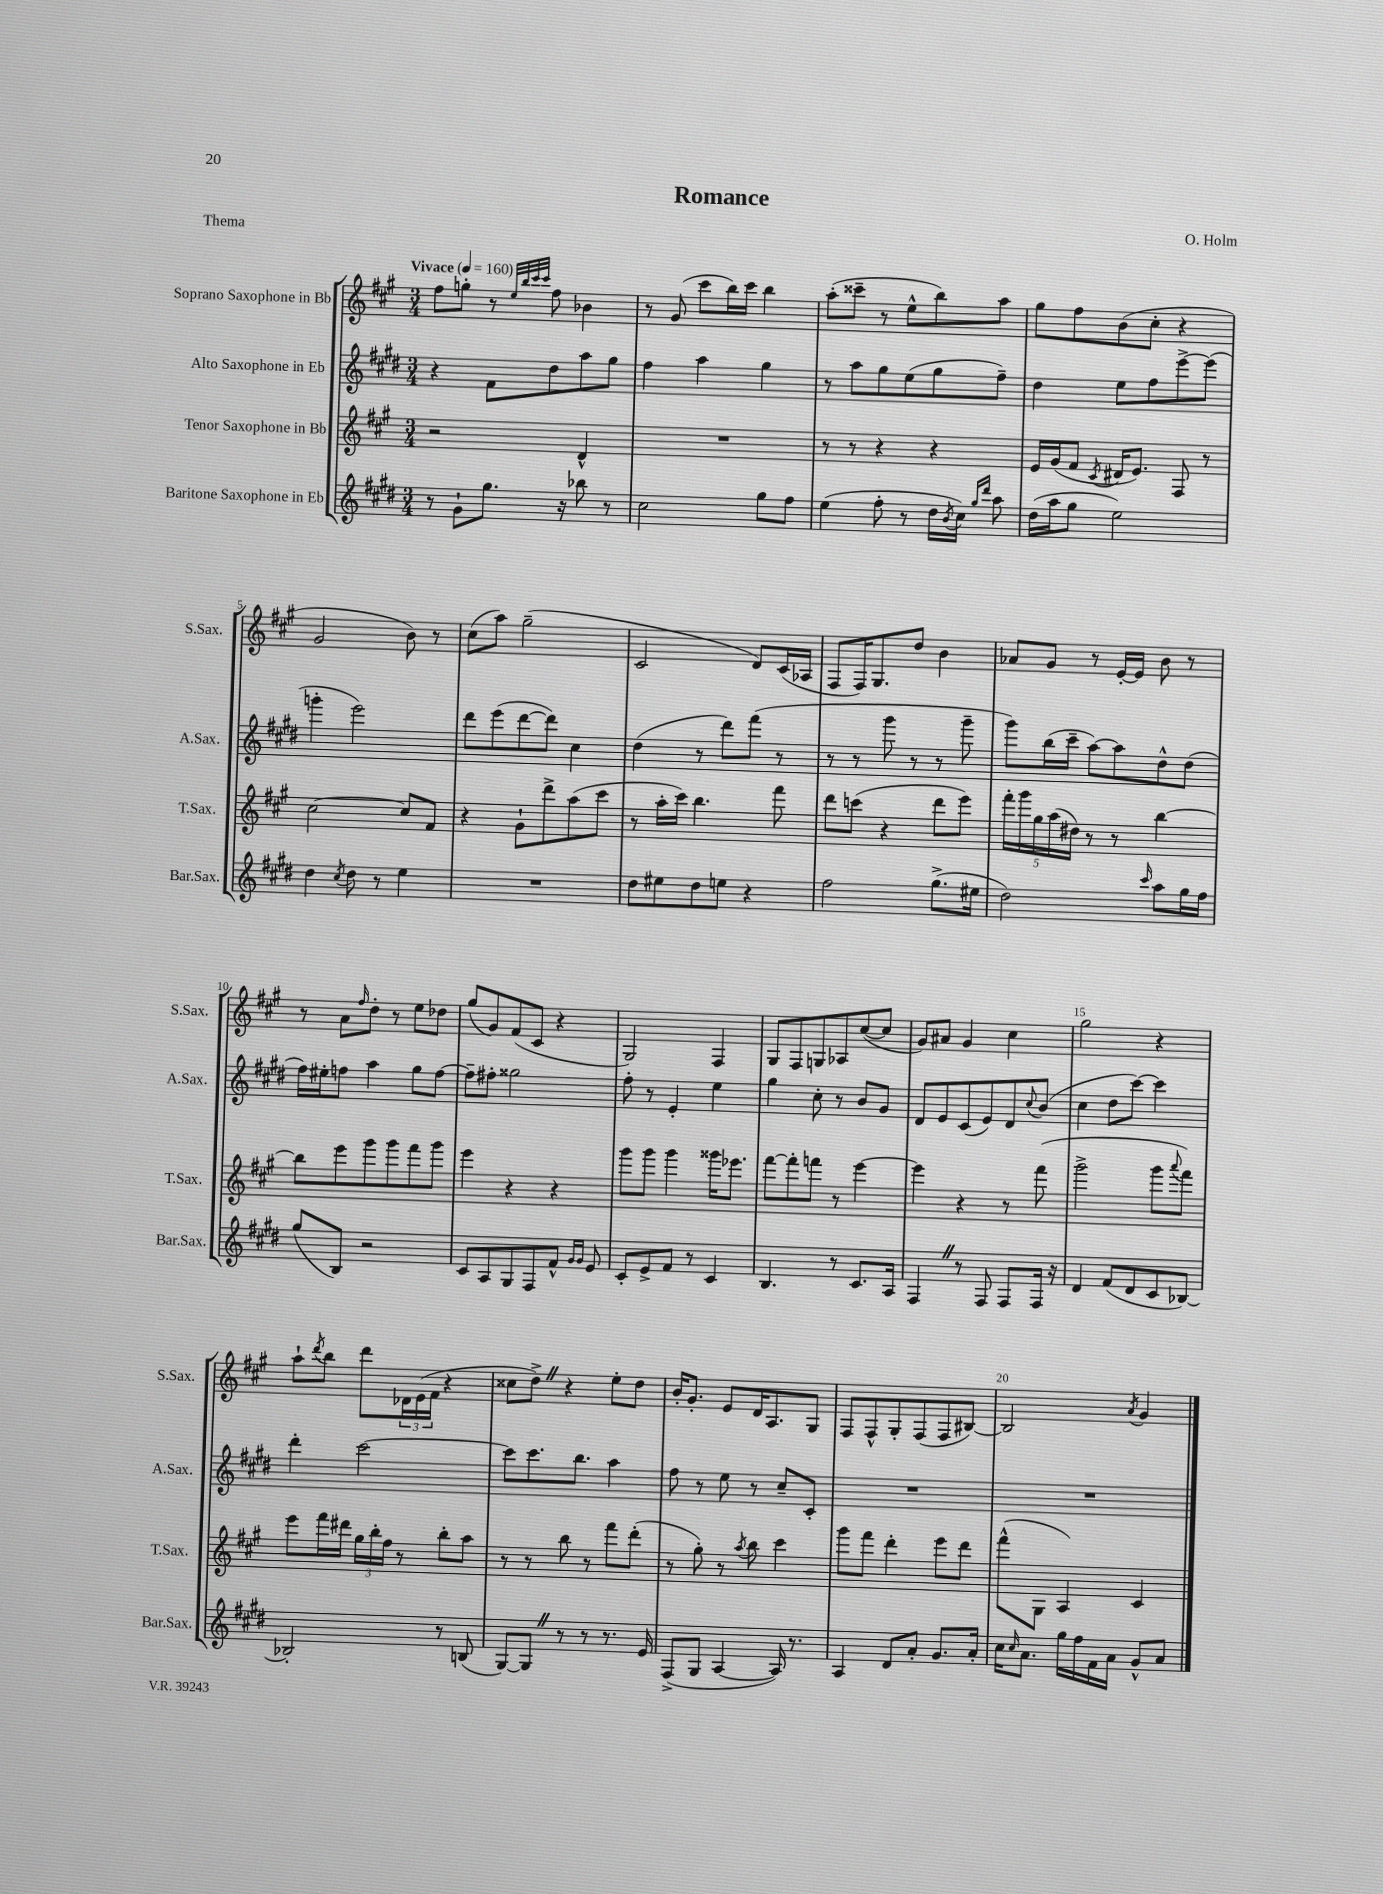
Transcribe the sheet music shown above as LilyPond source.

\header { title = "Romance" composer = "O. Holm" piece = "Thema" }
<<
\new StaffGroup <<
\new Staff = "s0" \with { instrumentName = "Soprano Saxophone in Bb" shortInstrumentName = "S.Sax." } {
    \clef treble \key a \major \numericTimeSignature \time 3/4 \tempo "Vivace" 4 = 160
    fis''8 g''8-. r8 \grace { e''32 b''32 cis'''32 cis'''32 } fis''8 bes'4 |
    r8 gis'8( cis'''8 b''16) cis'''16 b''4 |
    a''8-.( cisis'''8-- r8 e''8-^ b''8) a''8 |
    gis''8 fis''8 b'8( cis''8-. r4 |
    gis'2 b'8) r8 |
    cis''8( a''8) gis''2--( |
    cis'2 d'8) cis'16( aes16 |
    fis8 fis16) gis8. d''8 b'4 |
    aes'8 gis'8 r8 e'16~-. e'16 b'8 r8 |
    r8 a'8 \grace { fis''16 } d''8-. r8 e''8 des''8 |
    gis''8( gis'8) fis'8( cis'8 r4 |
    gis2) fis4 |
    gis8 fis8 g8 aes8 cis''8~( cis''8 |
    gis'8) ais'8 gis'4 cis''4 |
    gis''2 r4 |
    a''8-! \acciaccatura { d'''8 } b''8 d'''8 \tuplet 3/2 { des'16 e'16( fis'16 } r4 |
    cisis''8 d''8->) \once \override BreathingSign.text = \markup { \musicglyph "scripts.caesura.straight" } \breathe r4 e''8-. d''8 |
    b'16-. gis'8.-. e'8 d'16 a8. gis8 |
    fis8 fis8-^ gis8-. fis8( fis8 bis8~) |
    bis2 \acciaccatura { a'8 } gis'4 \bar "|." |
}
\new Staff = "s1" \with { instrumentName = "Alto Saxophone in Eb" shortInstrumentName = "A.Sax." } {
    \clef treble \key e \major \numericTimeSignature \time 3/4
    r4 fis'8 dis''8 a''8 gis''8 |
    fis''4 a''4 gis''4 |
    r8 a''8 gis''8 e''8( gis''8 fis''8--) |
    dis''4 e''8 fis''8 e'''8~-> e'''8( |
    g'''4-. e'''2) |
    dis'''8 e'''8( dis'''8~ dis'''8) cis''4 |
    dis''4( r8 dis'''8) fis'''8( r8 |
    r8 r8 gis'''8 r8 r8 gis'''8-- |
    gis'''8) b''16( cis'''16-- a''8~) a''8 dis''8-^ dis''8( |
    fis''16) eis''16-. f''8 a''4 gis''8 f''8~ |
    f''8-- fis''8-. gisis''2 |
    fis''8-. r8 e'4-. e''4 |
    gis''4 cis''8-. r8 b'8 gis'8 |
    dis'8 e'8 cis'8( e'8) dis'8 \appoggiatura { cis''8 } b'8( |
    cis''4 dis''8 cis'''8~) cis'''4 |
    dis'''4-. cis'''2~ |
    cis'''8 cis'''8. b''8. a''4 |
    fis''8 r8 e''8 r8 cis''8-- cis'8-. |
    R2. |
    R2. \bar "|." |
}
\new Staff = "s2" \with { instrumentName = "Tenor Saxophone in Bb" shortInstrumentName = "T.Sax." } {
    \clef treble \key a \major \numericTimeSignature \time 3/4
    r2 d'4-^ |
    R2. |
    r8 r8 r4 r4 |
    e'16 gis'16( fis'8 \acciaccatura { cis'8 } dis'16 e'8.) fis8 r8 |
    cis''2~ cis''8 fis'8 |
    r4 gis'8-! d'''8-> a''8( cis'''8 |
    r8 a''16-. cis'''16) b''4. fis'''8 |
    d'''8 c'''8( r4 d'''8 e'''8) |
    \tuplet 5/4 { fis'''16-. gis'''16 gis''16 a''16( dis''16) } r8 r8 b''4~ |
    b''8 e'''8 gis'''8 gis'''8 fis'''8 gis'''8 |
    e'''4 r4 r4 |
    gis'''8 gis'''8 gis'''4 gisis'''16 ees'''8. |
    fis'''8~ fis'''8-. f'''8 r8 e'''4~ |
    e'''4 r4 r8 fis'''8( |
    gis'''2-> gis'''8 \appoggiatura { a'''8 } fis'''8) |
    e'''8 fis'''16 dis'''16 \tuplet 3/2 { gis''16 b''16-. fis''16 } r8 b''8-. a''8 |
    r8 r8 b''8 r8 fis'''8 d'''8-.( |
    r8 gis''8-.) r8 \acciaccatura { a''8 } b''8 cis'''4 |
    gis'''8 fis'''8 d'''4-. e'''8 d'''8 |
    fis'''8-^( gis8 a4) cis'4 \bar "|." |
}
\new Staff = "s3" \with { instrumentName = "Baritone Saxophone in Eb" shortInstrumentName = "Bar.Sax." } {
    \clef treble \key e \major \numericTimeSignature \time 3/4
    r8 gis'8-! gis''8. r16 bes''8 r8 |
    cis''2 gis''8 fis''8 |
    e''4( fis''8-. r8 dis''16 \acciaccatura { b'8 } cis''16) \grace { gis''16 dis'''16 } a''8 |
    dis''16( a''16 gis''8 e''2) |
    dis''4 \acciaccatura { cis''8 } dis''8 r8 e''4 |
    R2. |
    dis''8 eis''8 dis''8 e''8 r4 |
    fis''2 gis''8.->( eis''16 |
    dis''2) \grace { cis'''16 } a''8 gis''16 fis''16 |
    gis''8( b8) r2 |
    cis'8 a8 gis8 fis8 fis'8-^ \grace { gis'16 gis'16 } e'8 |
    cis'8-. e'8-> fis'8 r8 cis'4 |
    b4. r8 cis'8. a16 |
    fis4 \once \override BreathingSign.text = \markup { \musicglyph "scripts.caesura.straight" } \breathe r8 fis8 fis8 fis16 r16 |
    dis'4 fis'8( dis'8 cis'8 bes8~) |
    bes2-. r8 b8( |
    gis8~) gis8 \once \override BreathingSign.text = \markup { \musicglyph "scripts.caesura.straight" } \breathe r8 r8 r8. e'16 |
    fis8->( gis8 a4~ a16) r8. |
    a4 dis'8 a'8-. gis'8. a'16-. |
    cis''16 \grace { cis''16 } a'8. gis''16 fis''16 fis'16 a'16 gis'8-^ a'8 \bar "|." |
}
>>
>>
\layout { \context { \Score \override BarNumber.break-visibility = ##(#f #t #t) barNumberVisibility = #(every-nth-bar-number-visible 5) } }
